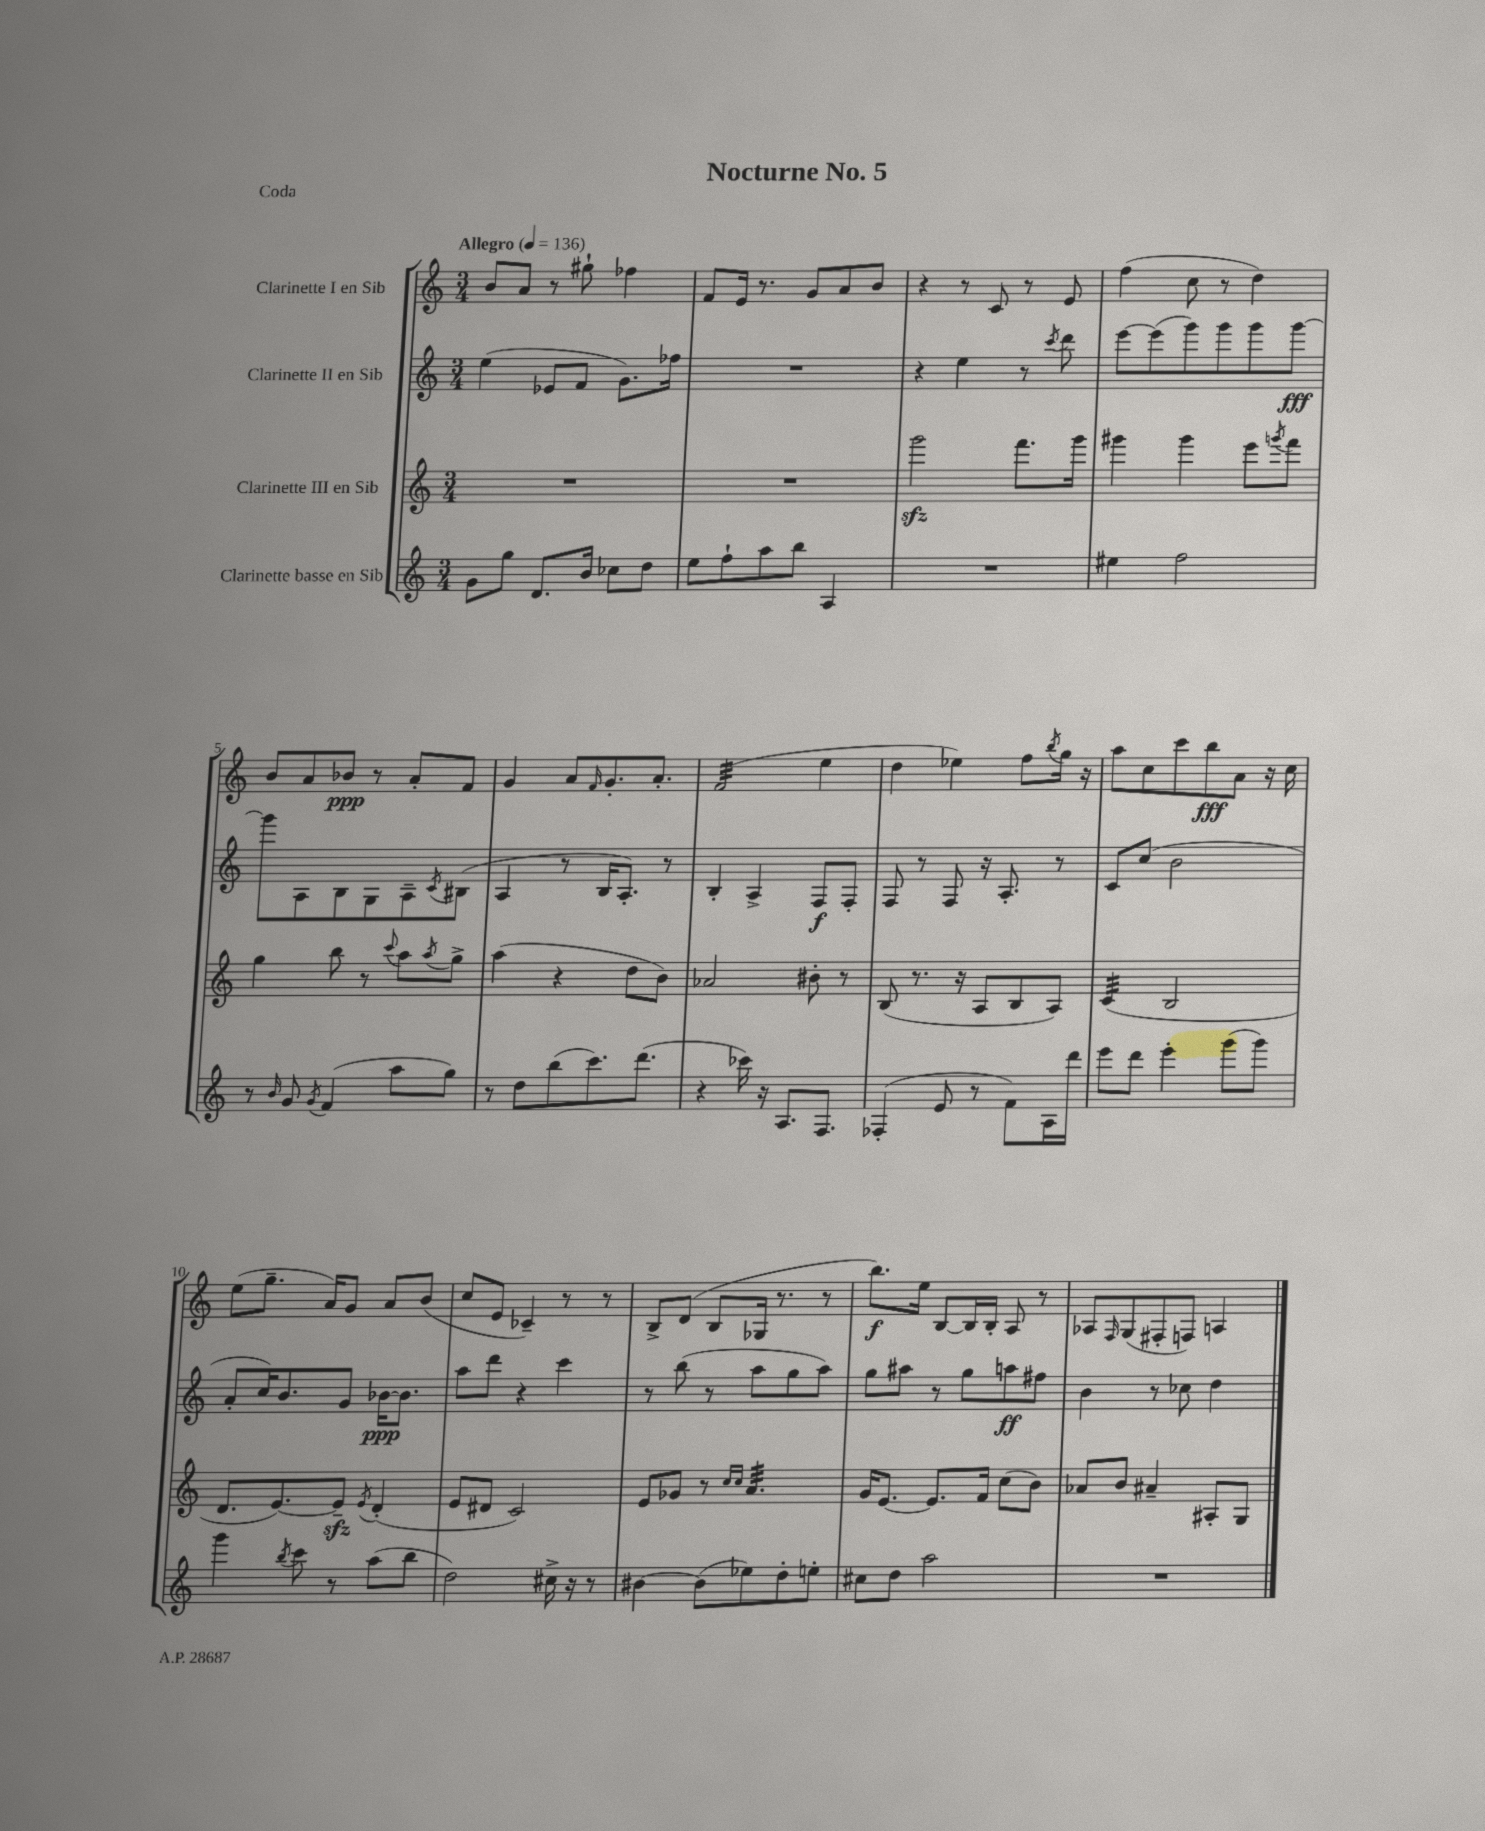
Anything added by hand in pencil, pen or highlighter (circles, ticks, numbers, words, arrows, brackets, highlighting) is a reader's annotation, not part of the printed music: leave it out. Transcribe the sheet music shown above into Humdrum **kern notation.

**kern	**kern	**kern	**kern
*staff4	*staff3	*staff2	*staff1
*clefG2	*clefG2	*clefG2	*clefG2
*k[]	*k[]	*k[]	*k[]
*M3/4	*M3/4	*M3/4	*M3/4
*MM136	*MM136	*MM136	*MM136
8g	2.r	(4ee	8b
8gg	.	.	8a
8.d	.	8e-	8r
.	.	8f	8gg#`
16b	.	.	.
8cc-	.	8.g)	4ff-
8dd	.	.	.
.	.	16ff-	.
=	=	=	=
8ee	2.r	2.r	8f
8ff`	.	.	16e
.	.	.	8.r
8aa	.	.	.
8bb	.	.	8g
4A	.	.	8a
.	.	.	8b
=	=	=	=
2.r	2ggg	4r	4r
.	.	4ee	8r
.	.	.	8c
.	8.fff	8r	8r
.	.	8qccc	.
.	.	8ddd	8e
.	16ggg	.	.
=	=	=	=
4ee#	4ggg#	[8eee	(4ff
.	.	(8eee]	.
2ff	4ggg#	8ggg)	8cc
.	.	8ggg	8r
.	8eee	8ggg	4dd)
.	8qggg	.	.
.	8fff	[8ggg	.
=	=	=	=
8r	4gg	8ggg]	8b
16qqb	.	.	.
8g	.	8A	8a
8qg	.	.	.
(4f	8bb	8B	8b-
.	8r	8G	8r
.	8qqccc	.	.
8aa	8aa	8A~	8a'
.	8qaa	8qc	.
8gg)	8gg^	(8B#	8f
=	=	=	=
8r	(4aa	4A	4g
8dd	.	.	.
(8bb	4r	8r	8a
.	.	.	16qqf
8.ccc)	.	16B	8.g'
.	.	8.A')	.
.	8dd	.	.
(8.ddd	.	.	8.a'
.	8b)	8r	.
=	=	=	=
4r	2a-	4B'	(2f
16ccc-)	.	4A^	.
16r	.	.	.
8.A	.	.	.
.	8b#'	8F	4ee
8.F	.	.	.
.	8r	8F'	.
=	=	=	=
(4F-'	(8B	8F	4dd
.	8.r	8r	.
8e	.	8F	4ee-)
.	16r	.	.
8r	8A	16r	.
.	.	8.A'	.
8f)	8B	.	8ff
.	.	.	8qbb
16A	8A)	8r	16gg
16ddd	.	.	16r
=	=	=	=
8eee	(4c	8c	8aa
8ddd	.	(8cc	8cc
4eee'	2B	2b	8ccc
.	.	.	8bb
(8ggg	.	.	8a
8ggg)	.	.	16r
.	.	.	16cc
=	=	=	=
4ggg	8.d	8a'	(8ee
.	.	16cc)	8.gg~
.	[8.e)	8.b	.
8qbb	.	.	.
8ccc	.	.	.
.	.	.	16a)
8r	8e~]	8g	8g
.	8qe	.	.
(8aa	(4d'	[16b-	8a
.	.	8.b-]	.
8bb	.	.	(8b
=	=	=	=
2dd)	8e	8aa	8cc
.	8d#	8ddd	8e
.	2c)	4r	4c-~)
16cc#^	.	4ccc	8r
16r	.	.	.
8r	.	.	8r
=	=	=	=
[4b#	8e	8r	8B^
.	8g-	(8bb	(8d
(8b#]	8r	8r	8B
.	16qqcc	.	.
.	16qqcc	.	.
8ee-)	4.a	8aa	16G-
.	.	.	8.r
8dd'	.	8gg	.
8ee'	.	8aa)	8r
=	=	=	=
8cc#	16g	8gg	8.bb)
.	[8.e	.	.
8dd	.	8aa#	.
.	.	.	16ee
2aa	8.e]	8r	[8B
.	.	8gg	16B]
.	16f	.	16B'
.	(8cc	8aa	8A
.	8b)	8ff#	8r
=	=	=	=
2.r	8a-	4b	8A-
.	.	.	16qqF
.	8b	.	(8G
.	4a#~	8r	8F#'
.	.	8cc-	8F)
.	8A#'	4dd	4A
.	8G	.	.
==	==	==	==
*-	*-	*-	*-
